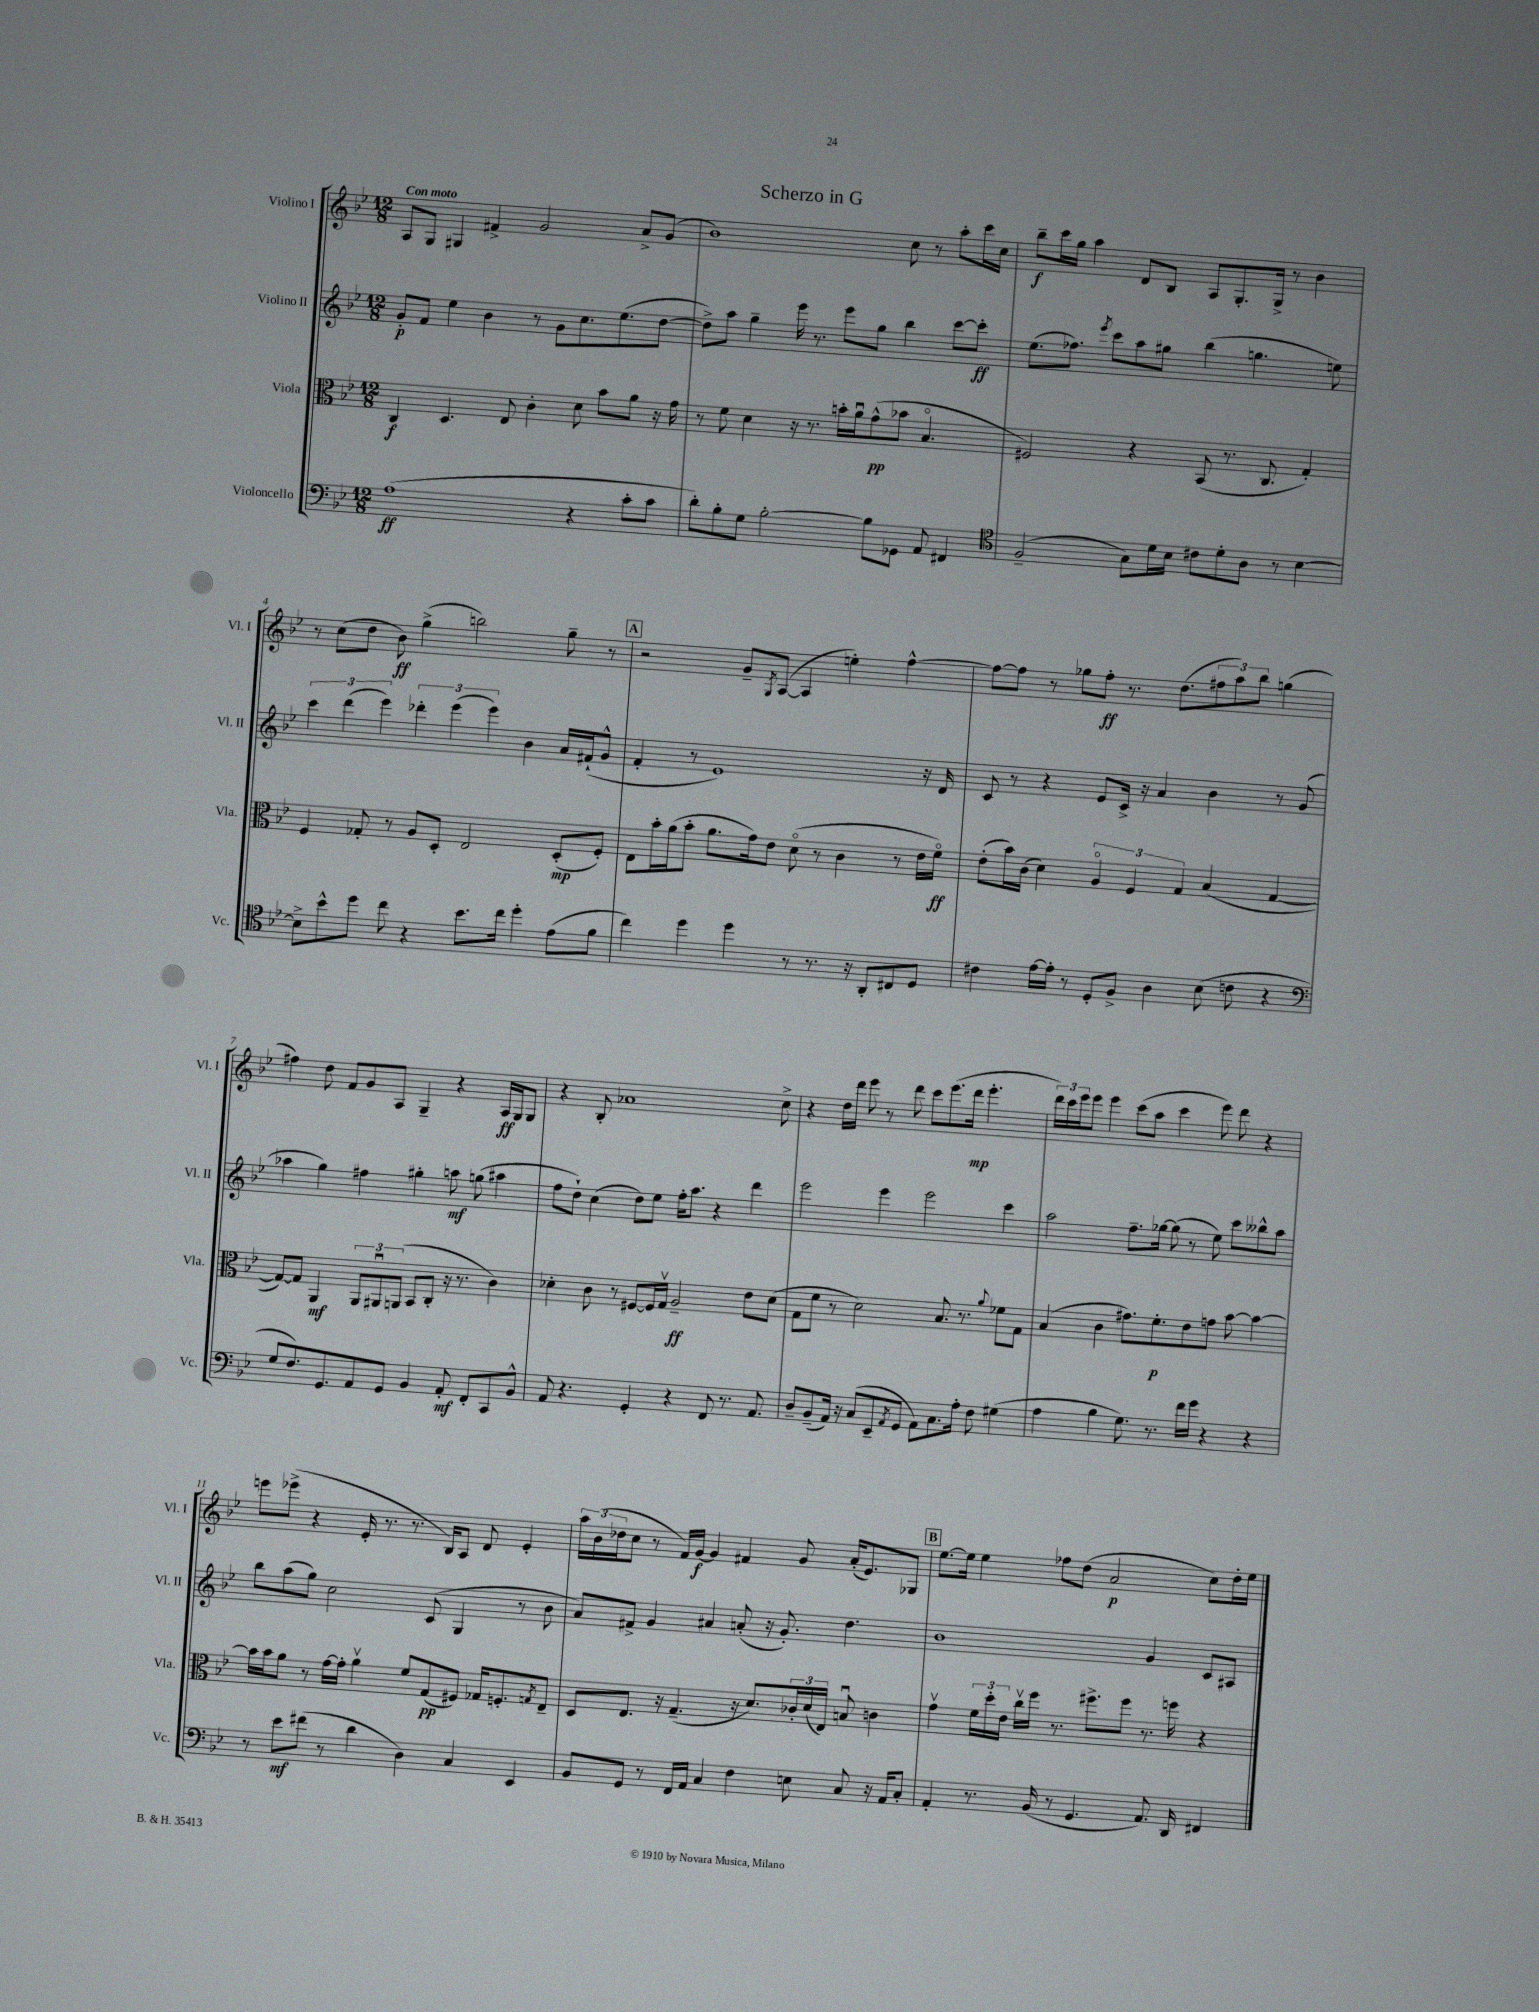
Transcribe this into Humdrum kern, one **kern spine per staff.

**kern	**dynam	**kern	**dynam	**kern	**dynam	**kern	**dynam
*part4	*part4	*part3	*part3	*part2	*part2	*part1	*part1
*staff4	*staff4	*staff3	*staff3	*staff2	*staff2	*staff1	*staff1
*I"Violoncello	*	*I"Viola	*	*I"Violino II	*	*I"Violino I	*
*I'Vc.	*	*I'Vla.	*	*I'Vl. II	*	*I'Vl. I	*
*clefF4	*	*clefC3	*	*clefG2	*	*clefG2	*
*k[b-e-]	*	*k[b-e-]	*	*k[b-e-]	*	*k[b-e-]	*
*M12/8	*	*M12/8	*	*M12/8	*	*M12/8	*
=1	=1	=1	=1	=1	=1	=1	=1
!	!	!	!	!	!	!LO:TX:a:B:t=Con moto	!
(1A	ff	4C/	f	8g'/L	p	8A/L	.
.	.	.	.	8f/J	.	8G/J	.
.	.	4.D/	.	4ee-\	.	4G#X/	.
.	.	.	.	4b-\	.	4f#X^/	.
.	.	8E-/	.	.	.	.	.
.	.	4c'\	.	8r	.	2g/	.
.	.	.	.	8g\L	.	.	.
4r	.	8d\	.	8.cc\	.	.	.
.	.	8b-\L	.	.	.	.	.
.	.	.	.	(8.ee-\	.	.	.
8c'\L	.	8a\J	.	.	.	8a^/L	.
8c\J	.	16r	.	[8dd\J	.	(8g/J	.
.	.	16g\	.	.	.	.	.
=2	=2	=2	=2	=2	=2	=2	=2
8d'\L)	.	8r	.	8dd^\L])	.	1b-)	.
8B-'\	.	8f\	.	8aa\J	.	.	.
8G\J	.	4d\	.	4gg~\	.	.	.
[2B-'\	.	.	.	.	.	.	.
.	.	16r	.	16eee-\	.	.	.
.	.	8.r	.	8.r	.	.	.
.	.	16bn'\LL	.	8eee-\L	.	.	.
.	.	16au\J	.	.	.	.	.
8B-\L]	.	(8g^^\	pp	8gg\J	.	.	.
8GG-X\J	.	8b-X\J	.	4bb-\	.	8cc\	.
8AA/	.	4.B-/	.	.	.	8r	.
4FF#X/	.	.	.	[8ccc\L	.	8aa'\L	.
.	.	.	.	8ccc'\J]	ff	16ccc\L	.
.	.	.	.	.	.	16cc\JJ	.
=3	=3	=3	=3	=3	=3	=3	=3
*clefC4	*	*	*	*	*	*	*
(2F~/	.	2F#X/)	.	(8.ee-\L	.	8bb-~\L	f
.	.	.	.	.	.	16ccc\L	.
.	.	.	.	8.ff-X\J)	.	16gg\JJ	.
.	.	.	.	.	.	4aa\	.
.	.	.	.	8qeee-/	.	.	.
.	.	.	.	8ccc\L	.	.	.
8G\L)	.	4r	.	8aa\	.	8d/L	.
16d\L	.	.	.	8gg#X\J	.	8B-/J	.
16B-\JJ	.	.	.	.	.	.	.
8c#X\L	.	(8BB-/	.	(4bb-\	.	8A/L	.
8d'\	.	8.r	.	.	.	8.G'/	.
8A\J	.	.	.	4.ggn\	.	.	.
.	.	8.C/	.	.	.	16G^/Jk	.
8r	.	.	.	.	.	8r	.
[4B-\	.	4G'/)	.	.	.	4b-\	.
.	.	.	.	8een\)	.	.	.
!!LO:LB:g=z
=4	=4	=4	=4	=4	=4	=4	=4
8B-^\L]	.	4F/	.	6ccc\	.	8r	.
8b-^^\	.	.	.	.	.	(8cc\L	.
.	.	.	.	(6ddd\	.	.	.
8dd\J	.	8G-X'/	.	.	.	8dd\J	.
.	.	.	.	6eee-\)	.	.	.
8cc\	.	8r	.	.	.	8b-\)	ff
4r	.	8A/L	.	6ddd-X'\	.	(4gg^\	.
.	.	8D'/J	.	.	.	.	.
.	.	.	.	(6eee-\	.	.	.
8.b-\L	.	2E-/	.	.	.	2bbn\)	.
.	.	.	.	6eee-\)	.	.	.
16cc\Jk	.	.	.	.	.	.	.
4dd'\	.	.	.	4b-\	.	.	.
(8e-\L	.	(8D'/L	mp	16a/LL	.	8gg~\	.
.	.	.	.	(16f#X`/J	.	.	.
8f\J	.	8F'/J)	.	8g^^/J	.	8r	.
!!LO:REH:place=s1:t=A
=5	=5	=5	=5	=5	=5	=5	=5
4cc\)	.	8E-\L	.	4f'/	.	2r	.
.	.	16b-'\L	.	.	.	.	.
.	.	(16a\J	.	.	.	.	.
4dd\	.	8b-'\J	.	8r	.	.	.
.	.	8.a\L	.	1e-)	.	.	.
4dd\	.	.	.	.	.	8g~/L	.
.	.	16g\k)	.	.	.	.	.
.	.	.	.	.	.	8qG/	.
.	.	8e-\J	.	.	.	([8A/J	.
8r	.	(8d\	.	.	.	4A/]	.
8.r	.	8r	.	.	.	.	.
.	.	4c\	.	.	.	4een'\)	.
16r	.	.	.	.	.	.	.
8AA'/L	.	.	.	.	.	.	.
8C#X/	.	8r	.	.	.	[4ff^^\	.
8D/J	.	16e-\LL	.	16r	.	.	.
.	.	16f\JJ)	ff	16d/	.	.	.
=6	=6	=6	=6	=6	=6	=6	=6
4c#X\	.	(8e-'\L	.	8c/	.	8ff\L_	.
.	.	16b-\L)	.	8r	.	8ff\J]	.
.	.	(16c\JJ	.	.	.	.	.
[16e-\LL	.	4d\)	.	4r	.	8r	.
16e-'\JJ]	.	.	.	.	.	.	.
8r	.	.	.	.	.	8gg-X\L	.
8D'/L	.	6A/	.	8e-/L	.	8ff'\J	ff
8F^/J	.	.	.	16c^/Jk	.	8.r	.
.	.	6F/	.	.	.	.	.
.	.	.	.	16r	.	.	.
4A\	.	.	.	4a/	.	.	.
.	.	.	.	.	.	(8.dd\L	.
.	.	6G/	.	.	.	.	.
(8B-\	.	(4B-/	.	4b-\	.	12ff#X\	.
.	.	.	.	.	.	12aa\)	.
8cn\	.	.	.	.	.	.	.
.	.	.	.	.	.	12bb-\J	.
4r	.	[4G/	.	8r	.	(4ggn\	.
.	.	.	.	(8g/	.	.	.
!!LO:LB:g=z
=7	=7	=7	=7	=7	=7	=7	=7
*clefF4	*	*	*	*	*	*	*
8G/L	.	8G/L_)	.	4aa-X\	.	4ff#X\)	.
8.F/)	.	8G/J]	.	.	.	.	.
.	.	4AA/	mf	4gg\)	.	8dd\	.
8.GG/	.	.	.	.	.	.	.
.	.	.	.	.	.	8f/L	.
8AA/	.	12AA/L	.	4ff#X\	.	8g/	.
.	.	12AA#Xu/	.	.	.	.	.
8GG/J	.	.	.	.	.	8A/J	.
.	.	(12AAn/J	.	.	.	.	.
4BB-/	.	8BB-/L	.	4gg#X'\	.	4G~/	.
.	.	8C'/J	.	.	.	.	.
8AA'/	mf	16r	.	8aan\	mf	4r	.
.	.	8.r	.	.	.	.	.
8FF'/L	.	.	.	(8ggn\	.	.	.
8CC/	.	4c\)	.	4aa#X\	.	16A/LL	ff
.	.	.	.	.	.	16G/J	.
8BB-^^/J	.	.	.	.	.	8G/J	.
=8	=8	=8	=8	=8	=8	=8	=8
8AA/	.	4d-X'\	.	8ff\L	.	4r	.
4.r	.	.	.	8dd`\J)	.	.	.
.	.	8c\	.	(4cc\	.	8B-'/	.
.	.	8r	.	.	.	1a-X	.
4GG'/	.	[8F#X/L	.	8dd\L)	.	.	.
.	.	16F#/L]	.	8ee-\J	.	.	.
.	.	16Gv/JJ	.	.	.	.	.
4r	.	2A~/	ff	16ff'\KL	.	.	.
.	.	.	.	8.aa\J	.	.	.
8FF/	.	.	.	4r	.	.	.
8.r	.	.	.	.	.	.	.
.	.	8e-\L	.	4ddd\	.	.	.
8.AA/	.	.	.	.	.	.	.
.	.	(8d-\J	.	.	.	8cc^\	.
=9	=9	=9	=9	=9	=9	=9	=9
8D~/L	.	8G\L	.	2eee-\	.	4r	.
(8BB-~/	.	8f\J	.	.	.	.	.
16AA/Jk)	.	8r	.	.	.	16dd\LL	.
16r	.	.	.	.	.	16ddd\JJ	.
(8C/L	.	2d\)	.	.	.	8eee-\	.
8EE-~/	.	.	.	4eee-\	.	8r	.
8qAA/	.	.	.	.	.	.	.
8GG/J	.	.	.	.	.	8ddd\	.
8AA\L)	.	.	.	2eee-\	.	8ccc\L	.
8.C\	.	8.B-/	.	.	.	(8.eee-\	.
16A'\Jk	.	8.r	.	.	.	16ddd\Jk	mp
8F\	.	.	.	.	.	4.eee-'\	.
.	.	8qqa/	.	.	.	.	.
(4G#X\	.	8f-X\L	.	4ccc\	.	.	.
.	.	8G\J	.	.	.	.	.
=10	=10	=10	=10	=10	=10	=10	=10
4A\	.	(4B-/	.	2aa\	.	24ddd\LL)	.
.	.	.	.	.	.	24ccc\	.
.	.	.	.	.	.	24eee-\J	.
.	.	.	.	.	.	8eee-\J	.
4B-\	.	4c\	.	.	.	4eee-\	.
8.G\)	.	8.g#X\L)	.	8.ff~\L	.	(8ccc\L	.
.	.	.	.	.	.	8aa\J	.
8.r	.	8.f'\	p	[16gg-X\Jk	.	.	.
.	.	.	.	(8gg-\]	.	4ccc\	.
16f\LL	.	8e-\	.	8r	.	.	.
16g\JJ	.	.	.	.	.	.	.
4r	.	8gn\J	.	8ee-\)	.	8eee-\)	.
.	.	[8b-\	.	8ccc\L	.	8ddd\	.
4r	.	4b-\_	.	8bb--X^^\	.	4r	.
.	.	.	.	8aa\J	.	.	.
!!LO:LB:g=z
=11	=11	=11	=11	=11	=11	=11	=11
8r	.	16b-\LL]	.	8bb-\L	.	8eeen\L	.
.	.	16b-\J	.	.	.	.	.
8e-\L	mf	8a\J	.	(8aa\	.	(8eee-X^\J	.
(8f#X\J	.	8r	.	8gg\J)	.	4r	.
8r	.	[16g\LL	.	2cc\	.	.	.
.	.	16g'\JJ]	.	.	.	.	.
4d\	.	4av\	.	.	.	16e-'/	.
.	.	.	.	.	.	8.r	.
4D\)	.	8f/L	.	.	.	8.r	.
.	.	(8G/	pp	(8c/	.	.	.
.	.	.	.	.	.	16B-/KL)	.
4C/	.	8F#X/J)	.	4G/	.	8A/J	.
.	.	16G-X/KL	.	.	.	8d/	.
.	.	8.Fn'/	.	.	.	.	.
4EE-/	.	.	.	8r	.	4e-'/	.
.	.	8qGn/	.	.	.	.	.
.	.	8E-~/J	.	8b-\	.	.	.
=12	=12	=12	=12	=12	=12	=12	=12
8BB-/L	.	8D/L	.	8a/L)	.	24aa\LL	.
.	.	.	.	.	.	(24b-\	.
.	.	.	.	.	.	24dd-X\J	.
8GG/J	.	8.E-/J	.	8f#X^/J	.	8cc\J	.
8r	.	.	.	4g/	.	8r	.
.	.	16r	.	.	.	.	.
16FF/LL	.	(4.G~/	.	.	.	16f/LL)	.
16AA/JJ	.	.	.	.	.	[16g/JJ	f
4C/	.	.	.	4a#X/	.	4g/]	.
4F\	.	16r	.	(8an'/	.	4f#X/	.
.	.	8.d/L)	.	.	.	.	.
.	.	.	.	16r	.	.	.
.	.	.	.	8.g'/)	.	.	.
8En\	.	24c-X'/L	.	.	.	8g/	.
.	.	(24d/	.	.	.	.	.
.	.	24E-/JJ)	.	.	.	.	.
8C/	.	8Bnu/	.	4.dd\	.	(16a'/KL	.
.	.	.	.	.	.	8.e-/)	.
16r	.	4cn\	.	.	.	.	.
16AA/KL	.	.	.	.	.	.	.
8C'/J	.	.	.	.	.	8G-X/J	.
!!LO:REH:place=s1:t=B
=13	=13	=13	=13	=13	=13	=13	=13
4AA'/	.	4gv\	.	1b-	.	[8.ee-\L	.
.	.	.	.	.	.	16ee-\Jk]	.
8.r	.	24f\LL	.	.	.	4ee-\	.
.	.	24dd'\	.	.	.	.	.
.	.	24e-\JJ	.	.	.	.	.
.	.	16ccv\LL	.	.	.	.	.
(16BB-/	.	16ff\JJ	.	.	.	.	.
8r	.	8.r	.	.	.	8ff-X\L	.
4.GG/	.	.	.	.	.	(8dd\J	.
.	.	8.ff#X^\L	.	.	.	.	.
.	.	.	.	.	.	2a/	p
.	.	8ff#\J	.	.	.	.	.
8.AA/)	.	8.r	.	4g/	.	.	.
16DD/	.	16ffn\	.	.	.	.	.
4FF#X/	.	4r	.	8c/L	.	8cc\L)	.
.	.	.	.	8A#X/J	.	16dd'\L	.
.	.	.	.	.	.	16ee-\JJ	.
==	==	==	==	==	==	==	==
*-	*-	*-	*-	*-	*-	*-	*-
